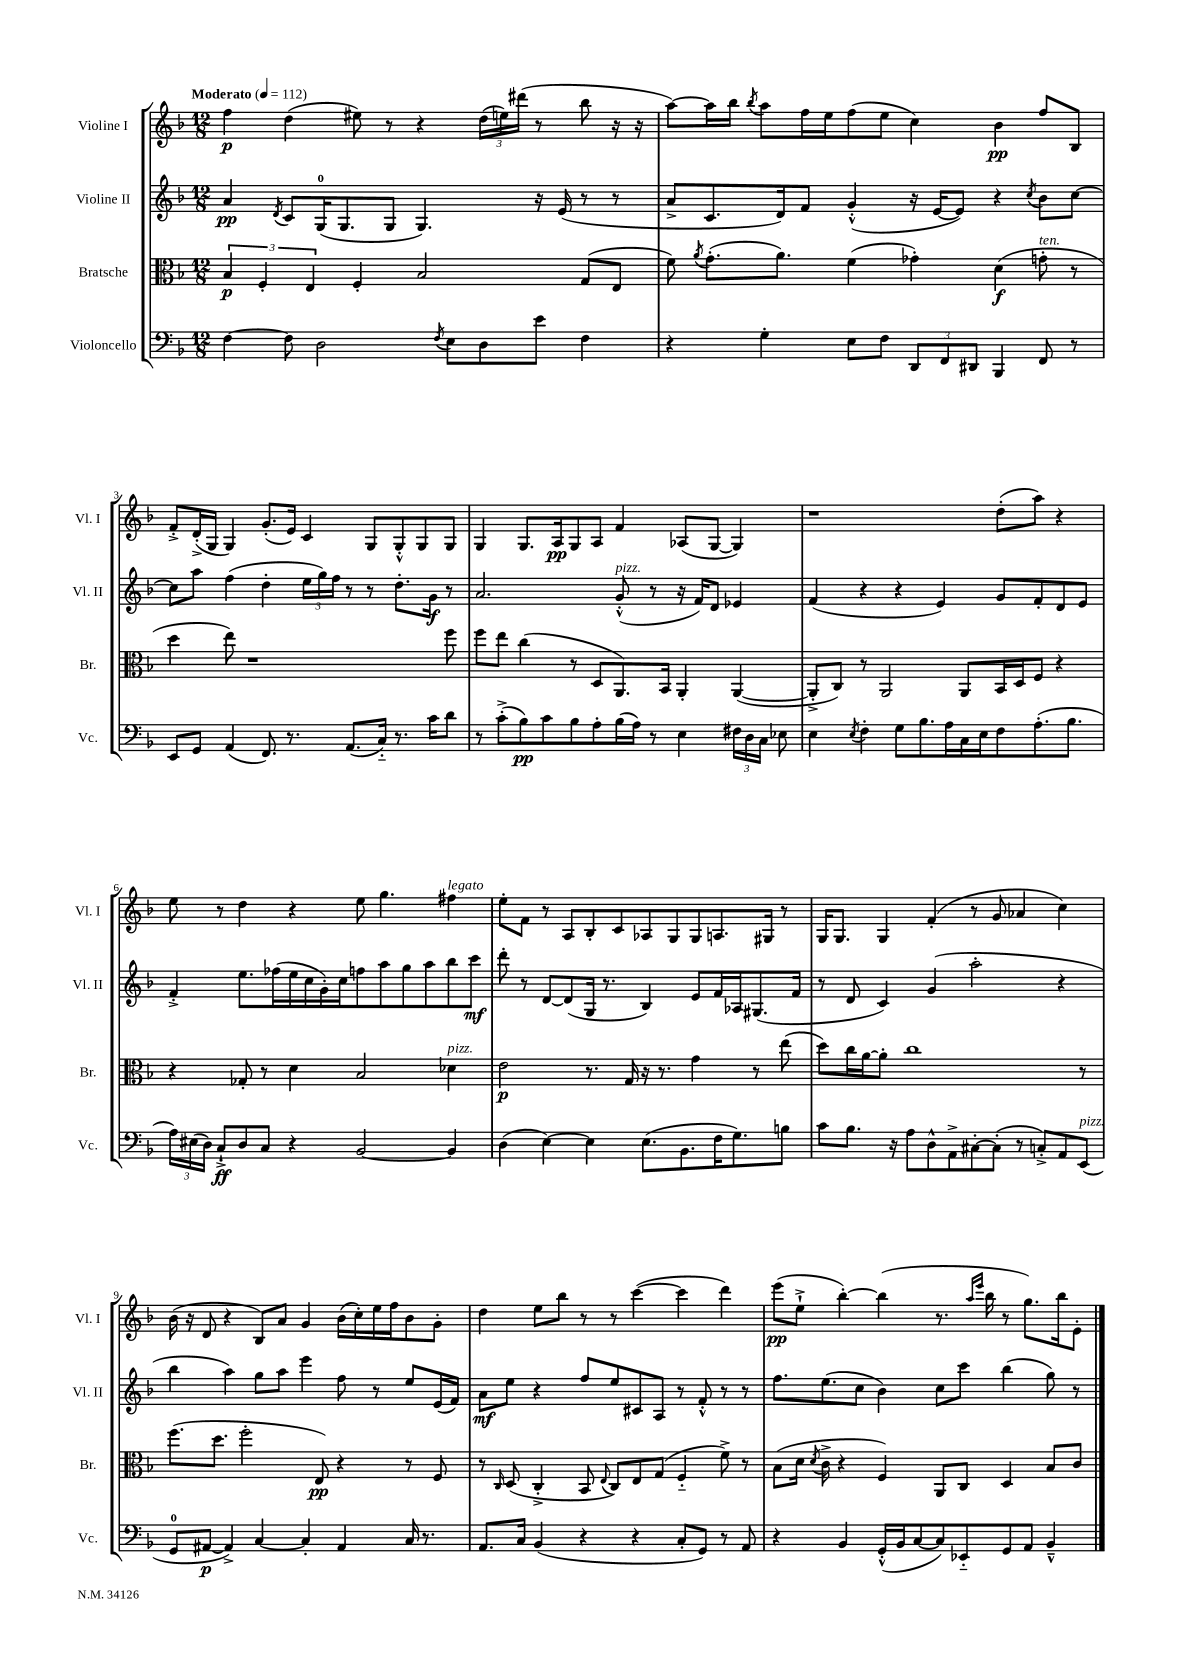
<<
\new StaffGroup <<
\new Staff = "s0" \with { instrumentName = "Violine I" shortInstrumentName = "Vl. I" } {
    \clef treble \key f \major \numericTimeSignature \time 12/8 \tempo "Moderato" 4 = 112
    \autoBeamOff f''4\p d''4( eis''8) r8 r4 \tuplet 3/2 { d''16[( e''16) dis'''16]( } r8 bes''8 r16 r16 |
    a''8[~) a''16 bes''16] \acciaccatura { bes''8 } a''8[ f''16 e''16 f''8( e''8] c''4) bes'4\pp f''8[ bes8] |
    f'8[-.-> d'16-.->( g16] g4) g'8.[-.( e'16]) c'4 g8[ g8-.-^ g8 g8] |
    g4 g8.[ a16\pp g8 a8] f'4 aes8[( g8]~ g4) |
    r1 d''8[-.( a''8]) r4 |
    e''8 r8 d''4 r4 e''8 g''4. fis''4^\markup { \italic "legato" } |
    e''8[-. f'8] r8 a8[ bes8-. c'8 aes8 g8 g8 a8. gis16] r8 |
    g16[ g8.] g4 f'4-.( r8 g'8 aes'4 c''4) |
    bes'16( r16 d'8 r4 bes8[) a'8] g'4 bes'16[( c''16-.) e''16 f''16 bes'8 g'8]-. |
    d''4 e''8[ bes''8] r8 r8 c'''4~( c'''4 d'''4) |
    e'''8[\pp( e''8]-!-> bes''4~-.) bes''4( r8. \grace { a''16[ e'''16] } bes''16 r8 g''8.[) bes''16 e'8]-. \bar "|." |
}
\new Staff = "s1" \with { instrumentName = "Violine II" shortInstrumentName = "Vl. II" } {
    \clef treble \key f \major \numericTimeSignature \time 12/8
    \autoBeamOff a'4\pp \acciaccatura { d'8 } c'8[ g16-0( g8. g8] g4.) r16 e'16( r8 r8 |
    a'8[-> c'8. d'16) f'8] g'4-.-^( r16 e'16[~ e'8]) r4 \acciaccatura { c''8 } bes'8[ c''8]~ |
    c''8[ a''8] f''4( d''4-. \tuplet 3/2 { e''16[ g''16) f''16] } r8 r8 d''8.[-. g'16]\f r8 |
    a'2. g'8-.-^^\markup { \italic "pizz." }( r8 r16 f'16[) d'8] ees'4 |
    f'4( r4 r4 e'4) g'8[ f'8-. d'8 e'8] |
    f'4-.-> e''8.[ fes''16( e''16 c''16 g'16-.) c''16 f''8 a''8 g''8 a''8 bes''8 c'''8]\mf |
    d'''8-. r8 d'8[~ d'8( g16] r8. bes4) e'8[ f'16 aes16 gis8.( f'16] |
    r8 d'8 c'4) g'4( a''2-. r4 |
    bes''4 a''4) g''8[ a''8] e'''4 f''8 r8 e''8[ e'16( f'16]) |
    a'8[\mf e''8] r4 f''8[ e''8 cis'8 a8] r8 f'8-.-^ r8 r8 |
    f''8.[ e''8.( c''8] bes'4) c''8[ c'''8] bes''4( g''8) r8 \bar "|." |
}
\new Staff = "s2" \with { instrumentName = "Bratsche" shortInstrumentName = "Br." } {
    \clef alto \key f \major \numericTimeSignature \time 12/8
    \autoBeamOff \tuplet 3/2 { bes4\p f4-. e4 } f4-. bes2 g8[( e8] |
    f'8) \acciaccatura { a'8 } g'8.[-.( a'8.]) f'4( ges'4-.) d'4\f( g'8-.^\markup { \italic "ten." } r8 |
    d''4 e''8) r1 f''8 |
    f''8[ e''8] c''4( r8 d8[ a,8.) bes,16] a,4-. a,4~( |
    a,8[-.-> c8]) r8 a,2 a,8[ bes,16 d16 f8] r4 |
    r4 ges8-. r8 d'4 bes2 des'4^\markup { \italic "pizz." } |
    e'2\p r8. g16 r16 r8. g'4 r8 e''8( |
    d''8[) c''16 a'16~ a'8]-. c''1 r8 |
    f''8.[( d''8.] f''2-. e8\pp) r4 r8 f8 |
    r8 \grace { c16 } d8( c4-.-> bes,8 \appoggiatura { e8 } c8[) e8 g8]( f4-_ f'8->) r8 |
    bes8[( d'16] \acciaccatura { d'8 } c'16-> r4 f4) a,8[ c8] d4 bes8[ c'8] \bar "|." |
}
\new Staff = "s3" \with { instrumentName = "Violoncello" shortInstrumentName = "Vc." } {
    \clef bass \key f \major \numericTimeSignature \time 12/8
    \autoBeamOff f4~ f8 d2 \acciaccatura { f8 } e8[ d8 e'8] f4 |
    r4 g4-. e8[ f8] \tuplet 3/2 { d,8[ f,8 dis,8] } bes,,4 f,8 r8 |
    e,8[ g,8] a,4( f,8.) r8. a,8.[( c16]-_) r8. c'16[ d'8] |
    r8 c'8[-.->( bes8\pp) c'8 bes8 a8-. bes16( a16]) r8 e4 \tuplet 3/2 { fis16[ d16 c16] } ees8 |
    e4 \acciaccatura { e8 } f4-. g8[ bes8. a16 c16 e16 f8 a8.-.( bes8.] |
    \tuplet 3/2 { a16[) eis16( d16]) } c8[-!->\ff d8 c8] r4 bes,2~ bes,4 |
    d4( e4~) e4 e8.[( bes,8. f16 g8.) b8] |
    c'8[ bes8.] r16 a8[ d8-^ a,8-> cis8~-. cis8]-.( r8 c8[-.->) a,8 e,8]^\markup { \italic "pizz." }( |
    g,8[-0 ais,8]~\p ais,4->) c4~ c4-. ais,4 c16 r8. |
    a,8.[ c16] bes,4( r4 r4 c8[-. g,8]) r8 a,8 |
    r4 bes,4 g,16[-.-^( bes,16 c8~ c8) ees,8-_ g,8 a,8] bes,4---^ \bar "|." |
}
>>
>>
